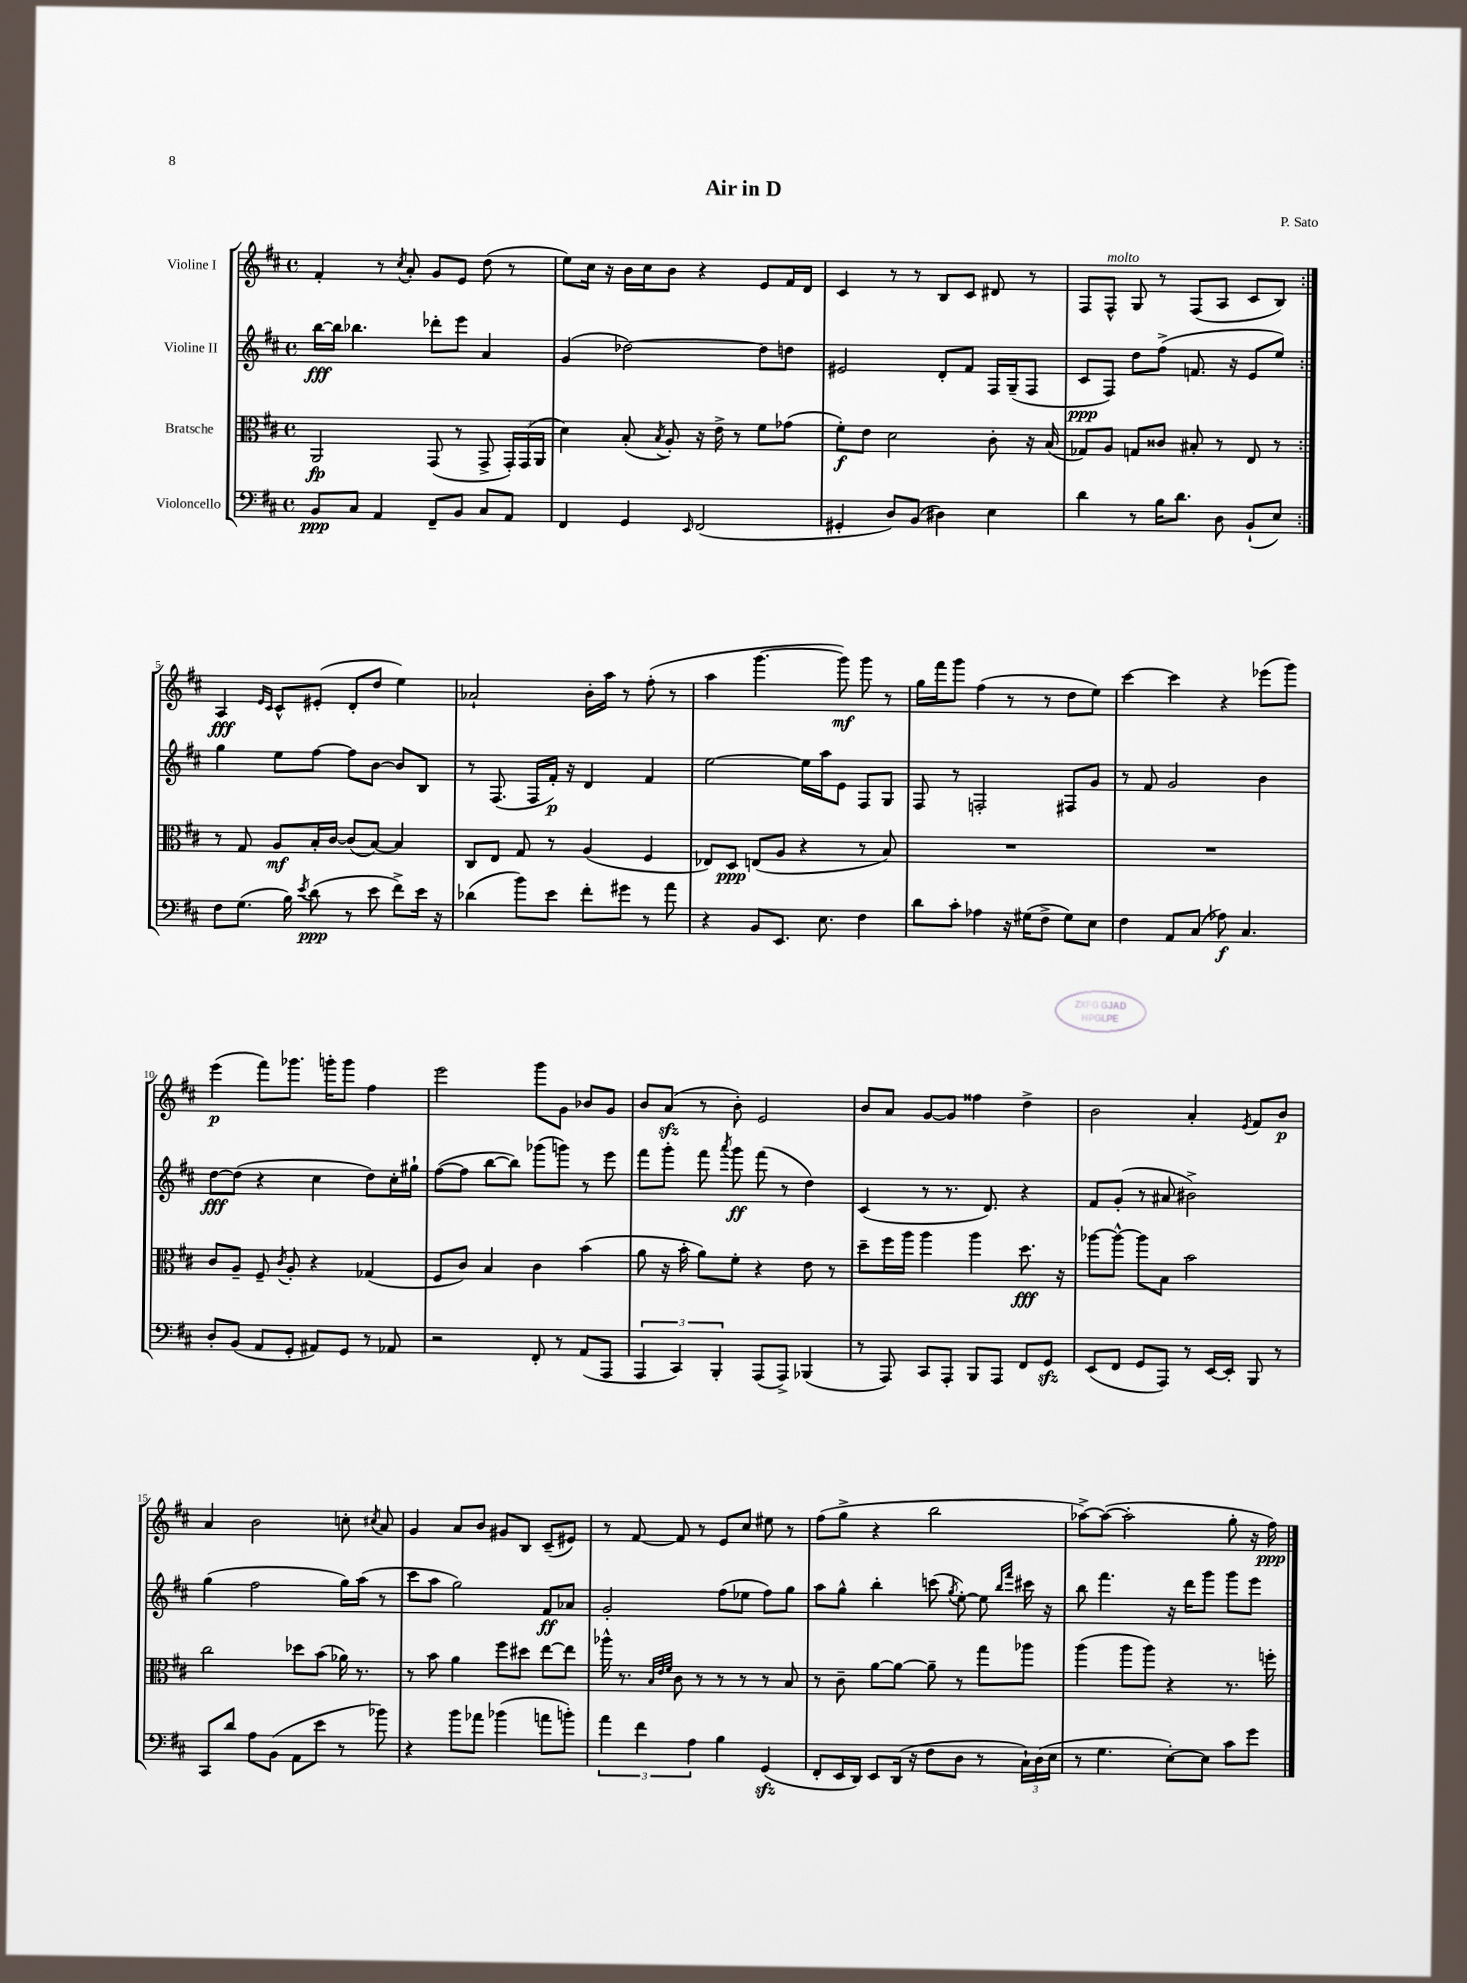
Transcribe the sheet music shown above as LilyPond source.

\header { title = "Air in D" composer = "P. Sato" }
<<
\new StaffGroup <<
\new Staff = "s0" \with { instrumentName = "Violine I" } {
    \clef treble \key d \major \defaultTimeSignature \time 4/4
    \autoBeamOff \repeat volta 2 { fis'4-. r8 \acciaccatura { cis''8 } a'8-. g'8[ e'8] d''8( r8 |
    e''8[) cis''16] r16 b'16[ cis''16 b'8] r4 e'8[ fis'16 d'16] |
    cis'4 r8 r8 b8[ cis'8] dis'8 r8 |
    fis8[ fis8]-^^\markup { \italic "molto" } g8 r8 fis8[( a8] cis'8[ b8]) | }
    a4\fff \grace { e'16[ cis'16] } cis'8[-^ eis'8]-.( d'8[-. d''8] e''4) |
    aes'2-! b'16[-. a''16] r8 fis''8-.( r8 |
    a''4 g'''4.~ g'''8\mf) g'''8 r8 |
    g''16[ fis'''16 g'''8] fis''4( r8 r8 d''8[ e''8]) |
    cis'''4~ cis'''4 r4 ees'''8[( g'''8]) |
    e'''4\p( fis'''8[) ges'''8.] g'''16[-. g'''8] fis''4 |
    e'''2 g'''8[ g'8] bes'8[ g'8] |
    b'8[ a'8]\sfz( r8 b'8-.) e'2 |
    b'8[ a'8] g'8[~ g'8] fisis''4 d''4-> |
    b'2 a'4-. \acciaccatura { e'8 } fis'8[ b'8]\p |
    a'4 b'2 c''8-. \acciaccatura { cis''8 } a'8 |
    g'4 a'8[ b'8] gis'8[ b8] cis'8[--( eis'8]) |
    r8 fis'8~ fis'8 r8 e'8[ cis''8] eis''8 r8 |
    fis''8[( g''8]-> r4 b''2 |
    aes''8[~->) aes''8]~( aes''2-. g''8-. r16 fis''16\ppp) \bar "|." |
}
\new Staff = "s1" \with { instrumentName = "Violine II" } {
    \clef treble \key d \major \defaultTimeSignature \time 4/4
    \autoBeamOff \repeat volta 2 { b''16[~\fff b''16] bes''4. des'''8[-. e'''8] a'4 |
    g'4( des''2~) des''8[ d''8] |
    eis'2 d'8[-. fis'8] fis16[ g16--( fis8] |
    cis'8[\ppp fis8]) d''8[ fis''8]->( f'8. r16 e'8[ e''8]) | }
    g''4 e''8[ fis''8]~ fis''8[ b'8]~ b'8[ b8] |
    r8 fis8.( fis16[ fis'16]-.\p) r16 d'4 fis'4 |
    e''2~ e''16[ a''16 e'8] fis8[ g8] |
    fis8 r8 f2-. fis8[ g'8] |
    r8 fis'8 g'2 b'4 |
    d''8[~\fff d''8]( r4 cis''4 d''8[) cis''16-. gis''16]-! |
    fis''8[~( fis''8] b''8[~ b''8]) ges'''8[( g'''8]) r8 e'''8 |
    fis'''8[ g'''8]-. fis'''8 \acciaccatura { a'''8 } g'''8\ff fis'''8( r8 d''4) |
    cis'4( r8 r8. d'8.) r4 |
    fis'8[ g'8]-.( r8 ais'8 bis'2->) |
    g''4( fis''2 g''16[) a''16]( r8 |
    cis'''8[ a''8] g''2) fis'8[\ff aes'8] |
    g'2-. fis''8[( ees''8] fis''8[) g''8] |
    a''8[ g''8]-^ b''4-. c'''8( \acciaccatura { g''8 } e''8~-.) e''8 \grace { b''16[ fis'''16] } cis'''16 r16 |
    b''8 fis'''4. r16 d'''16[ g'''8] g'''8[ e'''8] \bar "|." |
}
\new Staff = "s2" \with { instrumentName = "Bratsche" } {
    \clef alto \key d \major \defaultTimeSignature \time 4/4
    \autoBeamOff \repeat volta 2 { a,2\fp g,8( r8 g,8-> \tuplet 3/2 { g,16[-.) g,16( a,16] } |
    d'4) b8-.( \acciaccatura { b8 } a8-.) r16 e'16-> r8 fis'8[ ges'8]( |
    fis'8[-.\f) e'8] d'2 cis'8-. r16 b16( |
    ges8[) a8] g8[ cisis'8] bis8-. r8 e8 r8 | }
    r8 g8 a8[\mf b16-. cis'16]~ cis'8[( b8]~) b4 |
    cis8[ e8] g8 r8 a4( fis4 |
    ees8[) d8]\ppp e8[( a8] r4 r8 b8) |
    R1 |
    R1 |
    cis'8[ a8]-- fis8-- \acciaccatura { cis'8 } a8-. r4 ges4( |
    fis8[ cis'8]) b4 cis'4 b'4( |
    a'8 r16 b'16-. a'8[) fis'8]-. r4 e'8 r8 |
    d''8[-- fis''16 a''16] a''4 a''4 d''8.\fff r16 |
    aes''8[~ aes''8]~-^ aes''8[ b8] b'2 |
    cis''2 des''8[ b'8]( aes'16) r8. |
    r8 b'8 a'4 fis''8[ dis''8] e''8[~ e''8] |
    aes''16-^ r8. \grace { b32[ e'32 fis'32] } cis'8 r8 r8 r8 r8 b8 |
    r8 cis'8-- a'8[~ a'8]~ a'8-- r8 g''8[ aes''8] |
    a''4( a''8[ a''8]) r4 r8. f''16-. \bar "|." |
}
\new Staff = "s3" \with { instrumentName = "Violoncello" } {
    \clef bass \key d \major \defaultTimeSignature \time 4/4
    \autoBeamOff \repeat volta 2 { b,8[\ppp cis8] a,4 fis,8[-- b,8] cis8[ a,8] |
    fis,4 g,4 \grace { e,16 } fis,2( |
    gis,4-. d8[) b,8]( dis4) e4 |
    d'4 r8 b16[ d'8.] d8 b,8[-!( e8]) | }
    fis8[ g8.]( b16) \acciaccatura { e'8 } d'8\ppp( r8 e'8 fis'8[->) e'16] r16 |
    des'4( b'8[) e'8] fis'8[-. gis'8] r8 a'8 |
    r4 b,8[ e,8.] e8. fis4 |
    d'8[ cis'8]-. aes4 r16 gis16[( fis8]-> gis8[) e8] |
    fis4 a,8[ cis8]( aes8\f) cis4. |
    d8[-. b,8]( a,8[ g,8]-. ais,8[) g,8] r8 aes,8 |
    r2 fis,8-. r8 a,8[( a,,8] |
    \tuplet 3/2 { a,,4 cis,4) b,,4-. } a,,8[( a,,8]->) bes,,4( |
    r8 a,,8) cis,8[ a,,8]-. b,,8[ a,,8] fis,8[ g,8]\sfz |
    e,8[( fis,8] g,8[ a,,8]) r8 e,16[~ e,16]-. b,,8 r8 |
    cis,8[ d'8] a8[ b,8]( a,8[ e'8] r8 bes'8) |
    r4 b'8[ aes'8] bes'4( a'8[ b'8]-.) |
    \tuplet 3/2 { a'4 fis'4 a4 } b4 g,4\sfz( |
    fis,8[-. e,16 d,16]) e,8[ d,16]( r16 fis8[ d8] r8 \tuplet 3/2 { cis16[-!) d16( e16] } |
    r8 g4. e8[~-.) e8] cis'8[ g'8] \bar "|." |
}
>>
>>
